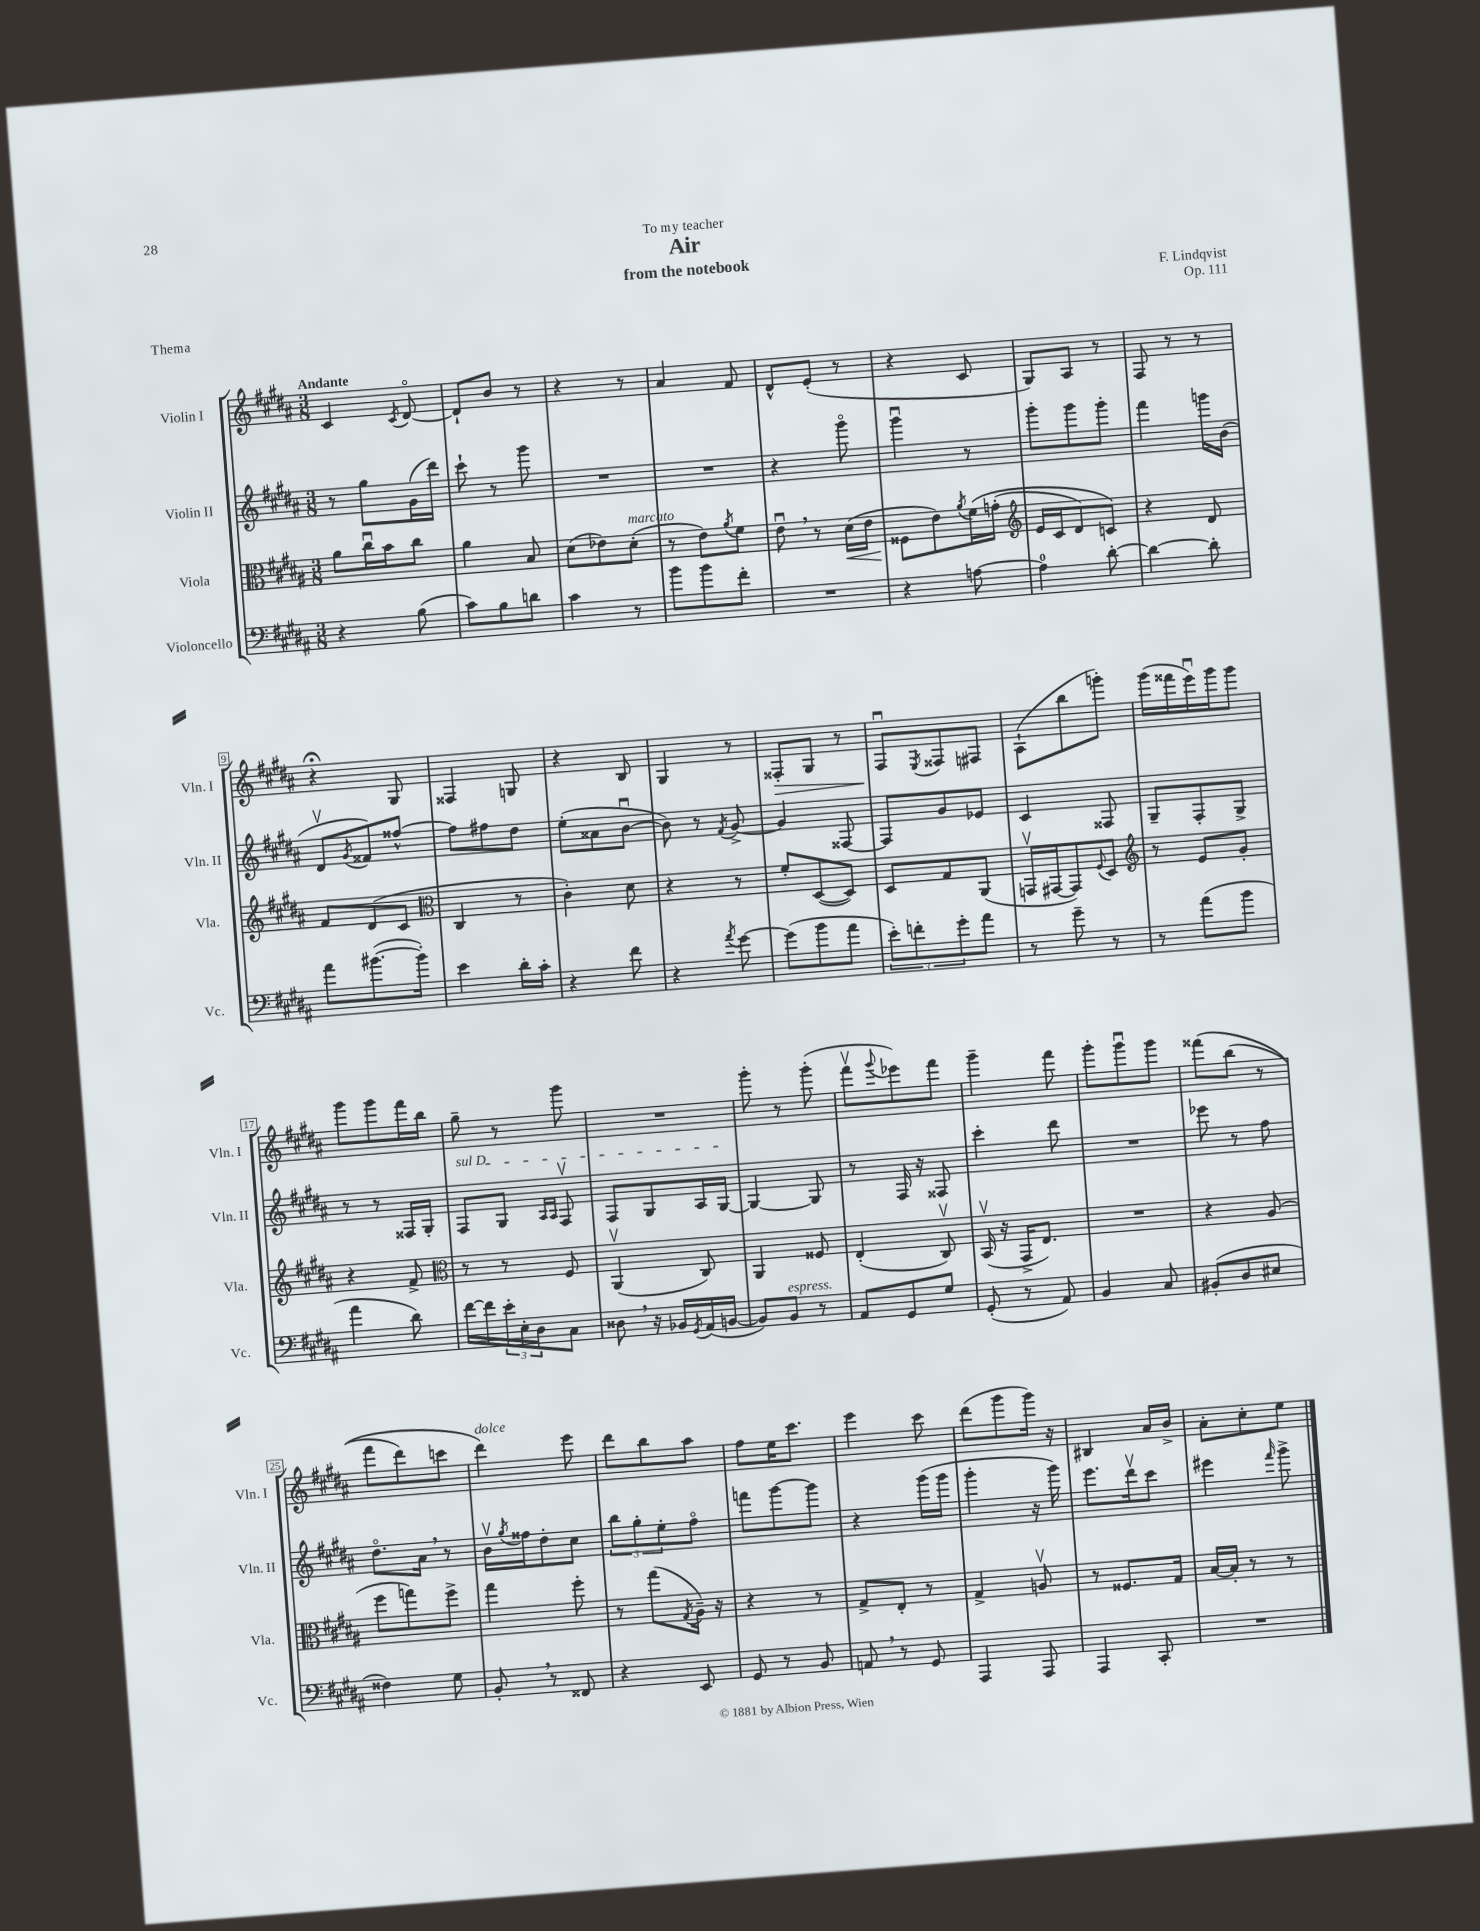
\header { title = "Air" composer = "F. Lindqvist" subtitle = "from the notebook" dedication = "To my teacher" opus = "Op. 111" piece = "Thema" }
<<
\new StaffGroup <<
\new Staff = "s0" \with { instrumentName = "Violin I" shortInstrumentName = "Vln. I" } {
    \clef treble \key b \major \numericTimeSignature \time 3/8 \tempo "Andante"
    cis'4 \acciaccatura { cis'8 } dis'8~\flageolet |
    dis'8-! b'8 r8 |
    r4 r8 |
    ais'4 fis'8 |
    dis'8-^ e'8-.( r8 |
    r4 cis'8 |
    gis8) ais8 r8 |
    fis8 r8 r8 |
    r4\fermata gis8 |
    fisis4 g8 |
    r4 b8 |
    gis4 r8 |
    fisis8-.\> gis8 r8 |
    fis8\downbow\! \acciaccatura { e8 } fisis8 fis8 |
    ais8-!( b''8 g'''8-.) |
    gis'''16( fisis'''16 e'''16\downbow) gis'''16 gis'''8 |
    gis'''8 gis'''8 fis'''16 b''16 |
    gis''8-- r8 gis'''8 |
    R4. |
    gis'''8-. r8 gis'''8-.( |
    fis'''8\upbow \appoggiatura { gis'''8 } ees'''8) fis'''8 |
    gis'''4-- fis'''8 |
    gis'''8-. gis'''8\downbow gis'''8 |
    fisis'''8\( b''8( r8 |
    fis'''8 dis'''8) c'''8 |
    dis'''4^\markup { \italic "dolce" }\) e'''8 |
    dis'''8 b''8 ais''8 |
    fis''8 e''16 cis'''8. |
    e'''4 cis'''8 |
    dis'''8( gis'''8 gis'''16) r16 |
    bis4 ais'16 b'16-> |
    ais'8-. cis''8-. e''8 \bar "|." |
}
\new Staff = "s1" \with { instrumentName = "Violin II" shortInstrumentName = "Vln. II" } {
    \clef treble \key b \major \numericTimeSignature \time 3/8
    r8 gis''8 gis'16( dis'''16) |
    cis'''8-! r8 gis'''8 |
    R4. |
    R4. |
    r4 gis'''8\flageolet |
    gis'''4\downbow r8 |
    gis'''8-. gis'''8 gis'''8-. |
    fis'''4 g'''16 b'16( |
    dis'8\upbow \acciaccatura { gis'8 } fisis'8) fisis''8~-^ |
    fisis''8 fis''8 dis''8 |
    e''8-.( aisis'8 b'8~\downbow |
    b'8) r8 \acciaccatura { fis'8 } gis'8~-> |
    gis'4 fisis8~ |
    fisis8 gis'8 ees'8 |
    cis'4 fisis8 |
    gis8-- fis8-. gis8-> |
    r8 r8 fisis16 gis16-. |
    \once \override TextSpanner.bound-details.left.text = \markup { \italic "sul D" } fis8\startTextSpan gis8 \grace { ais16 ais16 } fis8\upbow |
    fis8 gis8 ais16 gis16~\stopTextSpan |
    gis4~ gis8 |
    r8 fis16 r16 fisis8 |
    cis'''4-. dis'''8 |
    R4. |
    ees'''8 r8 fis''8 |
    dis''8.\flageolet ais'16 \breathe r8 |
    b'16\upbow \acciaccatura { gis''8 } fisis''16 dis''8-. cis''8 |
    \tuplet 3/2 { b''8 gis''8-. e''8-. } fis''8\flageolet |
    f'''8 gis'''8~ gis'''8 |
    r4 gis'''16( gis'''16 |
    gis'''4-. r16 gis'''16) |
    e'''8. dis'''16\upbow cis'''8 |
    eis'''4 \grace { fis'''16 } gis'''8-> \bar "|." |
}
\new Staff = "s2" \with { instrumentName = "Viola" shortInstrumentName = "Vla." } {
    \clef alto \key b \major \numericTimeSignature \time 3/8
    ais'8 cis''16\downbow b'16 cis''8 |
    ais'4 b8 |
    dis'8( ees'8) dis'8-.^\markup { \italic "marcato" }( |
    r8 e'8) \acciaccatura { ais'8 } fis'8 |
    e'8\downbow \breathe r8 dis'16\<( e'16 |
    fisis8\! e'8) \acciaccatura { ais'8 } fis'16\( g'16-.( |
    \clef treble e'16 cis'16 dis'8) c'8\) |
    r4 dis'8 |
    fis'8 dis'8( cis'8 |
    \clef alto cis4 r8 |
    cis'4-.) dis'8 |
    r4 r8 |
    fis'8-. dis8~( dis8) |
    dis8 gis8 ais,8( |
    g,16\upbow gis,16~ gis,8) \appoggiatura { fis8 } dis8 |
    \clef treble r8 e'8 gis'8-. |
    r4 fis'8-> |
    \clef alto r8 r8 fis8 |
    ais,4\upbow( cis8) |
    ais,4 fisis8 |
    e4-.( cis8\upbow) |
    b,16\upbow( r16 gis,16-> e8.) |
    R4. |
    r4 ais8( |
    fis''8 g''8) fis''8-> |
    gis''4 fis''8-. |
    r8 gis''8( \acciaccatura { gis8 } ais16--) r16 |
    r4 r8 |
    gis8-> e8-. r8 |
    gis4-> a8\upbow |
    r8 fisis8. gis16 |
    b16~ b16-. r8 r8 \bar "|." |
}
\new Staff = "s3" \with { instrumentName = "Violoncello" shortInstrumentName = "Vc." } {
    \clef bass \key b \major \numericTimeSignature \time 3/8
    r4 b8( |
    cis'8) b8 d'8 |
    cis'4 r8 |
    b'8 b'8 fis'8-. |
    R4. |
    r4 a8~ |
    a4-0 dis'8~-. |
    dis'4~ dis'8-. |
    ais'8 bis'8.~( bis'16-.) |
    e'4 dis'16-. cis'16-. |
    r4 fis'8 |
    r4 \acciaccatura { ais'8 } gis'8~ |
    gis'8( b'8 ais'8 |
    \tuplet 3/2 { e'8-.) f'8-. gis'8-. } ais'8 |
    r8 gis'8-- r8 |
    r8 ais'8( b'8 |
    ais'4 dis'8) |
    fis'16~ fis'16 \tuplet 3/2 { e'16-. e16-. dis16 } cis8 |
    disis8 \breathe r16 bes,16 \acciaccatura { gis,8 } ais,16( b,16~ |
    b,8) b,8^\markup { \italic "espress." } r8 |
    ais,8 gis,8 gis8 |
    gis,8-.( r8 ais,8) |
    b,4 cis8 |
    bis,8-.( dis8 eis8 |
    fisis4) gis8 |
    b,8-. \breathe r8 fisis,8 |
    r4 e,8 |
    gis,8 r8 b,8 |
    a,8 \breathe r8 gis,8 |
    ais,,4 ais,,8 |
    ais,,4 cis,8-. |
    R4. \bar "|." |
}
>>
>>
\layout { \context { \Score \override BarNumber.stencil = #(make-stencil-boxer 0.1 0.3 ly:text-interface::print) } }
